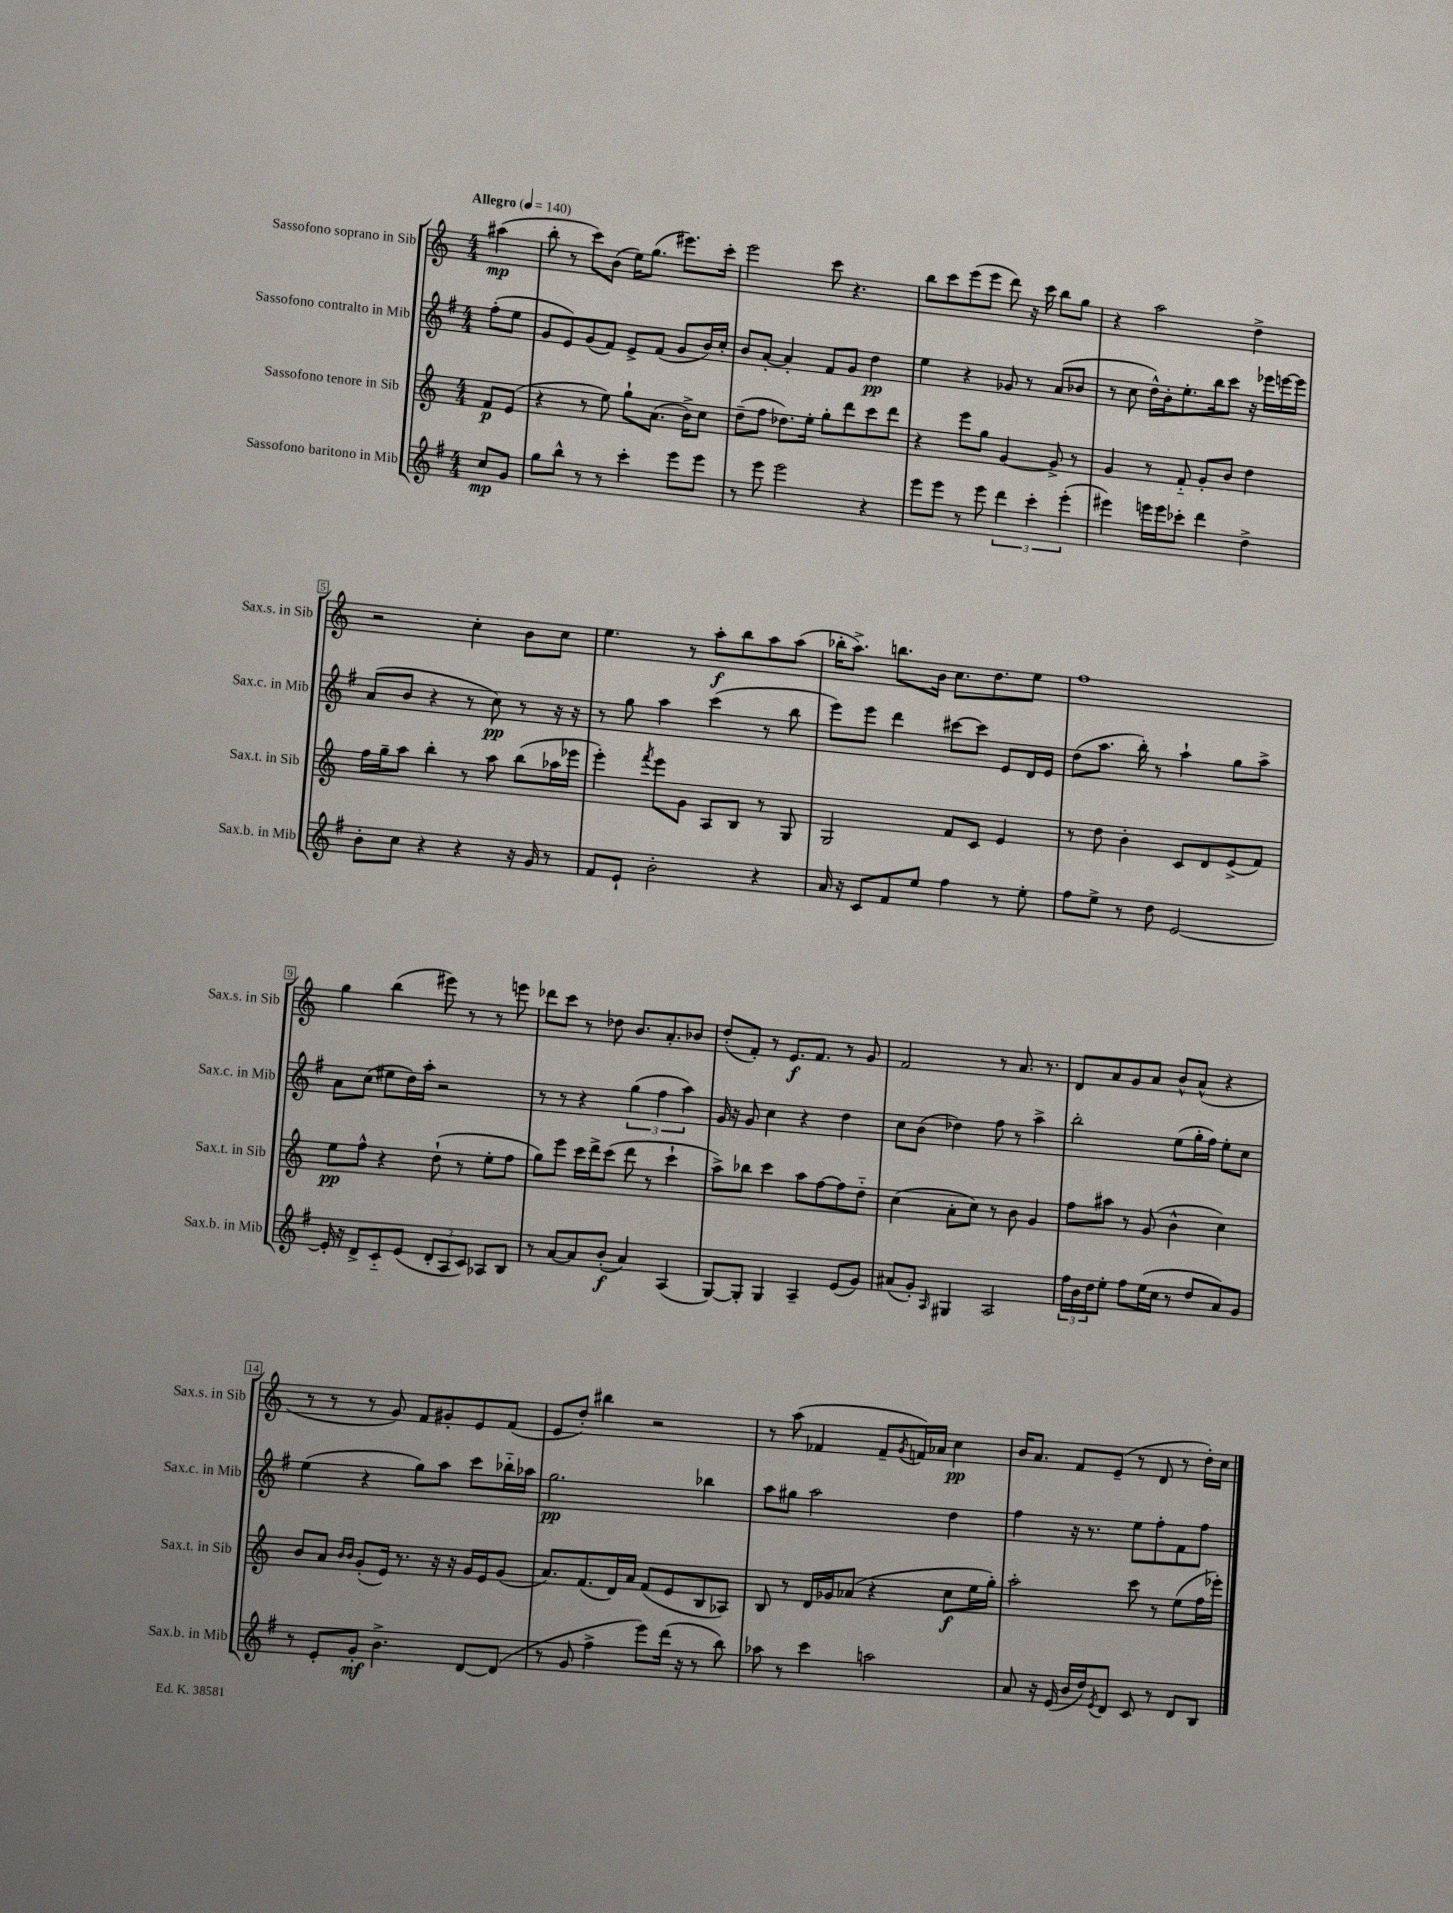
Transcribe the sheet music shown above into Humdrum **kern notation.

**kern	**kern	**kern	**kern
*staff4	*staff3	*staff2	*staff1
*clefG2	*clefG2	*clefG2	*clefG2
*k[f#]	*k[]	*k[f#]	*k[]
*M4/4	*M4/4	*M4/4	*M4/4
*MM140	*MM140	*MM140	*MM140
8cc/L	8f/L	(8ff#'\L	(4aa#\
8g/J	(8e/J	8ee\J	.
=	=	=	=
8gg\L	4r	8g/L	8bb'\
8bb^^\J	.	8e/)	8r
8r	8r	(8g/	8ccc\L)
8r	8ee\)	8f#/J)	(8b\J
4ccc'\	8gg`\L	8e^/L	16ee\LK)
.	.	.	(8.gg\J
.	(8.a\J	(8f#/J	.
8eee\L	.	8g/L	8.eee#\L)
.	16b^\LK)	.	.
8eee\J	8cc\J	16b/L)	.
.	.	16cc'/JJ	16ccc'\Jk
=	=	=	=
8r	(8dd~\L	8b/L	2eee\
8eee\	8ff\J	[8a'/J	.
2eee\	8.dd-\L)	4a'/]	.
.	16ee'\Jk	.	.
.	8gg'\L	8f#/L	8ccc\
.	8ddd\	8g/J	4.r
4r	8ccc\	4dd\	.
.	8ddd\J	.	.
=	=	=	=
8eee\L	4r	4ee\	8bb\L
8eee\J	.	.	8ccc\
8r	8eee\L	4r	(8eee\
8eee\	8gg\J	.	8eee\J
6ddd\	[4g/	8g-/	8ddd\)
.	.	8r	16r
6ccc'\	.	.	.
.	.	.	16ccc\
.	8g^/]	(8a/L	8bb\L
(6eee'\	.	.	.
.	8r	8b-/J	8gg\J
=	=	=	=
4eee#\)	4g/	8r	4r
.	.	8cc\	.
16eee\LL	8r	16dd^^\LL)	2aa\
16eee\J	.	16b'\J	.
8ccc-'\J	8f'~/	8.ee'\	.
4ddd\	8g'/L	.	.
.	.	16bb\k	.
.	8b/J	8ccc\J	.
4dd^\	4dd\	16r	4dd^\
.	.	16eee-\LL	.
.	.	[16eee\	.
.	.	16eee\]JJ	.
=	=	=	=
8b'\L	16ff\LL	(8a/L	2r
.	16gg~\J	.	.
8cc\J	8aa\J	8b/J	.
4r	4bb'\	4r	.
4r	8r	8r	4cc'\
.	8aa\	8cc\)	.
16r	(8bb\L	8r	8b\L
16g/	.	.	.
8r	16aa-\L	16r	8cc\J
.	16eee-\JJ	16r	.
=	=	=	=
8f#/L	4eee'\)	8r	4.ee\
8e`/J	.	8gg\	.
.	8qfff/	.	.
2b'\	8eee\L	4aa\	.
.	8g\J	.	8r
.	8A/L	(4ccc\	8aa'\L
.	8B/J	.	8bb\
4r	8r	8r	8aa\
.	8G/	8bb\	(8aa\J
=	=	=	=
16a/	2G/	8eee\L)	16bb-'\LK
16r	.	.	8.aa^\J)
8c/L	.	8eee\J	.
8f#/	.	4ddd\	8.bb\L
8ee/J	.	.	.
.	.	.	16b\Jk
4ff#\	8f/L	[8ccc#\L	8.cc\L
.	8c/J	8ccc#\]J	.
.	.	.	8.dd\
8r	4e/	8e/L	.
8ee'\	.	16d/L	8ee\J
.	.	16e/JJ	.
=	=	=	=
8ff#\L	8r	(8dd\L	1ff
8ee^\J	8dd\	8.aa\J	.
8r	4b'\	.	.
.	.	16bb'\)	.
8dd\	.	8r	.
[2e/	8c/L	4aa`\	.
.	8d/	.	.
.	(8e^/	8gg\L	.
.	8f/J)	8aa^\J	.
=	=	=	=
16e'/]	8ee\L	8a\L	4gg\
16r	.	.	.
8d^/L	8ff^^\J	(8cc\J	.
8c'~/	4r	8ee#\L	(4bb\
(8e/J	.	16dd\L)	.
.	.	16aa'\JJ	.
12d'/L	(8dd`\	2r	8eee#\)
12A/	.	.	.
.	8r	.	8r
12c/J)	.	.	.
8A-/L	8ee'\L	.	8r
8B/J	8ff\J	.	8eee\
=	=	=	=
8r	8gg\L)	8r	8ddd-\L
[8a/L	8eee\J	8r	8ccc\J
8a/]	16ccc\LL	4r	8r
.	16ddd^\J	.	.
(8b'/J	(8ccc\J	.	8dd-\
4a/)	8ddd\	(6gg\	8.b/L
.	8r	.	.
.	.	6ff#\	.
.	.	.	8.a'/
(4A/	4ccc`\	.	.
.	.	6aa\)	.
.	.	.	8b-/J
=	=	=	=
[8G/L)	8aa^\L)	16g/	(8dd'/L
.	.	16r	.
8G'/]J	8bb-\J	8g/	8f'/J)
4G/	4ccc\	4cc\	8r
.	.	.	8.e/L
4A~/	8aa\L	4r	.
.	.	.	8.f/J
.	[8ff\	.	.
(8e/L	8ff\]	4dd\	8r
8g/J)	8dd'~\J	.	8g/
=	=	=	=
(8a#/L	(4cc\	8cc\L	2f/
8g'/J)	.	(8b\J	.
16qqA/	.	.	.
4G#/	8a'\L	4dd-\)	.
.	8cc\J)	.	.
2A/	8r	8ff#\	8r
.	8b\	8r	8.a/
.	4g/	4aa^\	.
.	.	.	8.r
=	=	=	=
24ff#\LL	8ff\L	2bb'\	8d/L
24b\	.	.	.
24dd\J	.	.	.
8ee'\J	8aa#\J	.	8a/
8ff#\L	8r	.	8g/
(16ee\L	(8g/	.	8a/J
16cc\JJ	.	.	.
8r	4b^^\	(8ee\L	8b^^/L
8dd/L	.	16gg'\L	(8a^^/J
.	.	16ff#\JJ)	.
8a/)	4cc\)	8ee'\L	4r
8g/J	.	8cc\J	.
=	=	=	=
8r	8b/L	(4ee\	8r
8e'/L	8a/J	.	8r
.	16qqb/LL	.	.
.	16qqb/JJ	.	.
8g'/J	(8g'/L	4r	8r
4.b^\	16e/Jk)	.	8g/)
.	8.r	.	.
.	.	8gg\L)	8f/L
.	16r	8aa\J	8g#'/
.	16r	.	.
[8d/L	16g/LL	8ccc\L	8e/
.	16e/J	.	.
(8d/]J	(8g/J	16bb-'~\L	(8f/J
.	.	16aa-\JJ	.
=	=	=	=
8r	8.a/L)	2.gg\	8e/L
8g/	.	.	8dd'/J)
.	(8.f/	.	.
4ff#^\	.	.	4bb#\
.	16d/L)	.	.
.	16a/JJ	.	.
8eee\L)	(8f/L	.	2r
(16ddd\Jk	8e/	.	.
16r	.	.	.
8r	8B/	4bb-\	.
8bb\)	8A-/J)	.	.
=	=	=	=
8aa-\	8B/	8aa\L	8r
8r	8r	8gg#\J	(8aa\
4ccc\	16d/LL	2aa\	4f-/
.	16g-/J	.	.
.	(8a-/J	.	.
2aa\	4r	.	8f-~/L
.	.	.	8qg/
.	.	.	16f/L)
.	.	.	16a-/JJ
.	8cc\L	4dd\	4cc\
.	16ee\L	.	.
.	16gg'\JJ)	.	.
=	=	=	=
8a/	2aa'\	4ff#\	16b/LK
.	.	.	8.a/J
16r	.	.	.
(16e/	.	.	.
16b/LL	.	16r	8f/L
16dd/J)	.	8.r	.
8qe/	.	.	.
8d/J	.	.	(8e~/J
8c/	8ccc\	8ee\L	8r
8r	8r	8ff#'\	8d/
8d/L	(8ee\L	8f#\	8r
8B/J	16ff\L	8ff#\J	16dd'\LL)
.	16eee-'\JJ)	.	16cc\JJ
==	==	==	==
*-	*-	*-	*-
